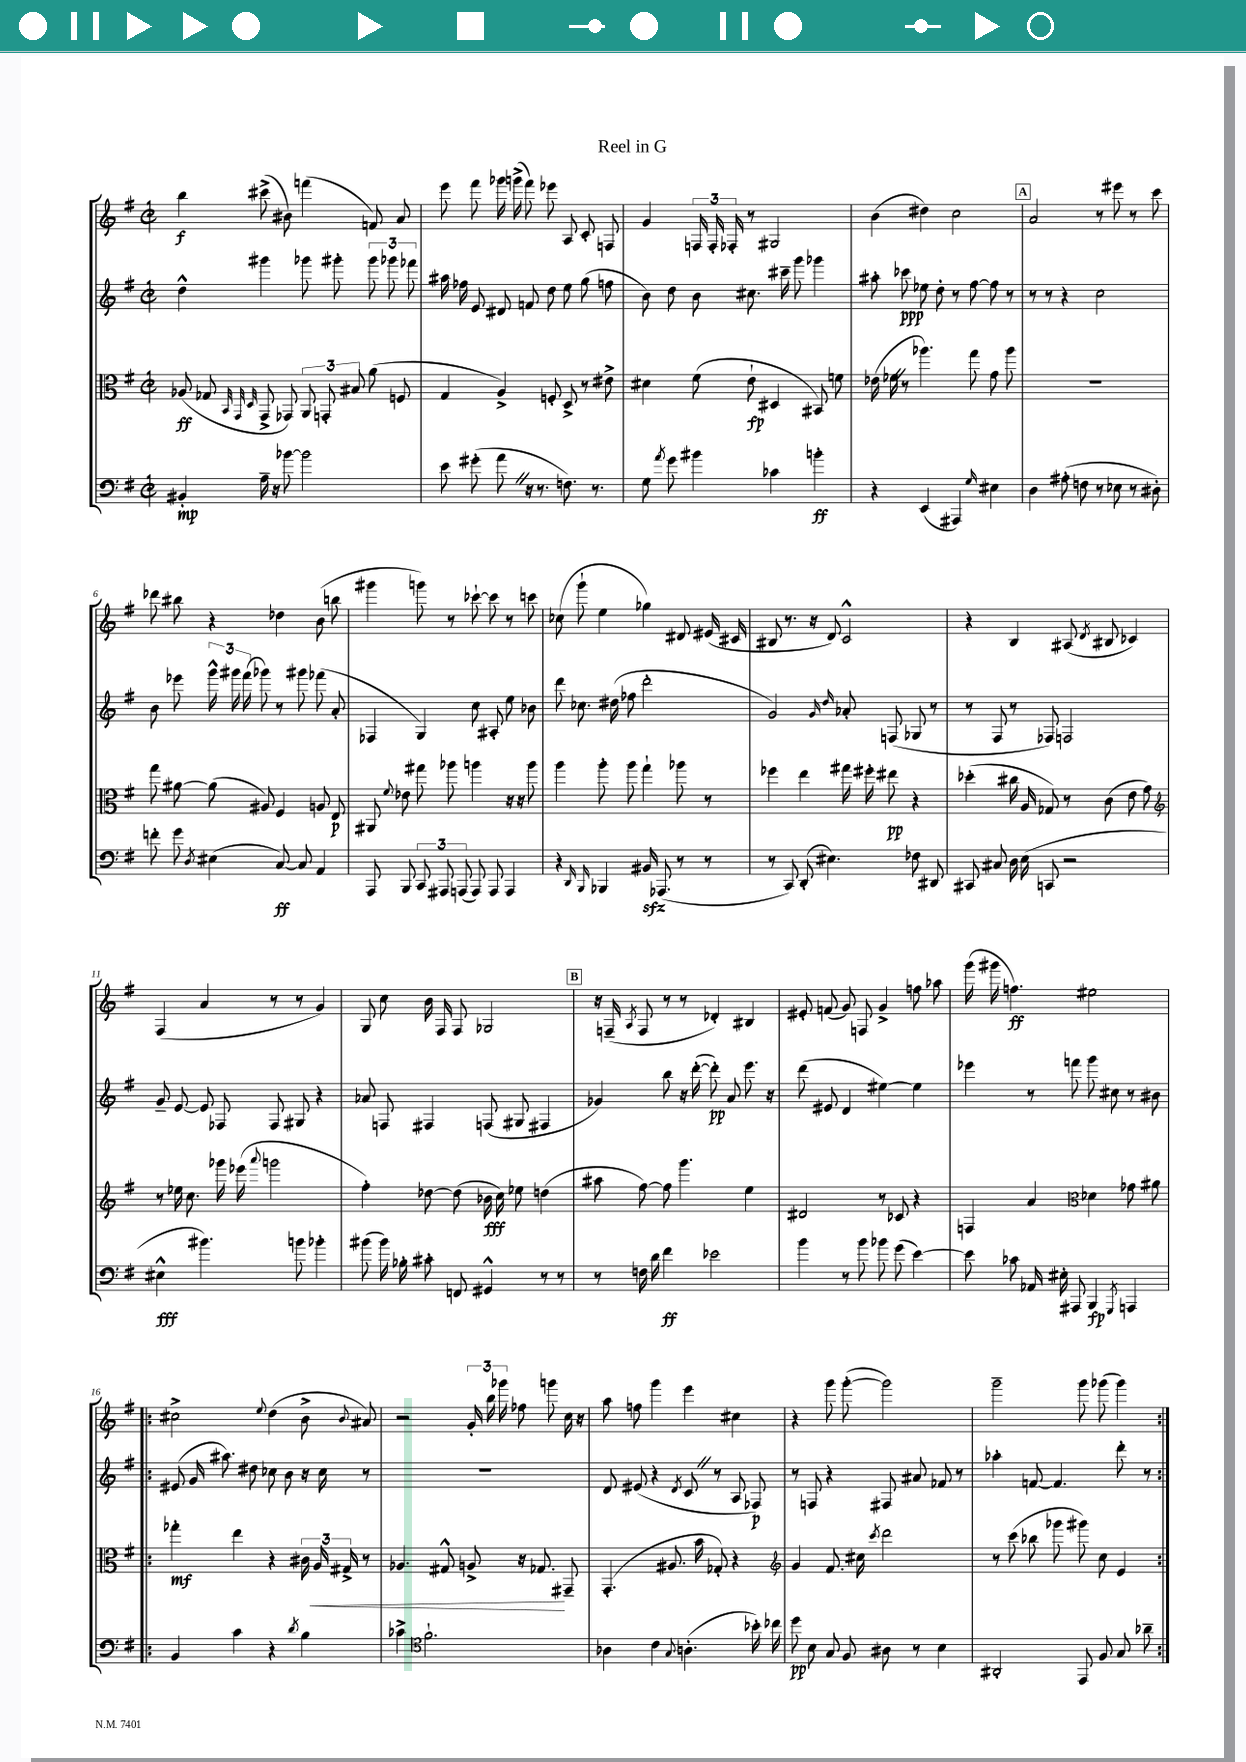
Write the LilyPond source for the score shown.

\header { title = "Reel in G" }
<<
\new StaffGroup <<
\new Staff = "s0" {
    \clef treble \key g \major \defaultTimeSignature \time 2/2
    \autoBeamOff b''4\f cis'''8->( bis'8) f'''4( f'8) a'8 |
    e'''8 fis'''8 ges'''16 g'''16->( fis'''8) ees'''8 a8 c'8-. f8 |
    g'4 \tuplet 3/2 { f16 f16-. fes16-. } r8 gis2 |
    b'4( dis''4) c''2 |
    \mark \markup { \box "A" } a'2 r8 eis'''8 r8 c'''8 |
    des'''8 bis''8 r4 des''4 b'8( b''8 |
    gis'''4 g'''8) r8 ces'''8~-! ces'''8 r8 c'''8 |
    ces''8( g'''8-! e''4 ges''4) dis'8 eis'16( cis'16 |
    bis8 r8. r16 d'8) c'2-^ |
    r4 b4 ais8( \acciaccatura { d'8 } bis8 ces'4) |
    fis4( a'4 r8 r8 g'4) |
    g8 c''8 b'16 fis16 fis8 ges2 |
    \mark \markup { \box "B" } r16 f16--( \acciaccatura { a8 } f8 r8 r8 des'4-.) bis4 |
    eis'8-. f'8( g'8) f8 g'4-> f''8 aes''8 |
    g'''16( gis'''16 f''4.\ff) eis''2 |
    \repeat volta 2 { cis''2-> \appoggiatura { e''8 } d''4( b'8-> \appoggiatura { b'8 } ais'8) |
    r2 \tuplet 3/2 { g'16-. b''16 ges'''16 } fes''8 g'''8 c''16 r16 |
    a''8 f''8 g'''4 e'''4 cis''4 |
    r4 g'''8 g'''8~-.( g'''2) |
    g'''2-- g'''8 ges'''8( ges'''4) | }
}
\new Staff = "s1" {
    \clef treble \key g \major \defaultTimeSignature \time 2/2
    \autoBeamOff d''4-^ gis'''4 ges'''8 gis'''8-. \tuplet 3/2 { gis'''8 ges'''8 fes'''8 } |
    ais''16 fes''16 e'8 dis'8 f'8 d''8 e''8 g''8( f''8 |
    b'8) d''8 b'8 cis''8. cis'''16-- g'''8 ges'''4 |
    ais''8-. ces'''8\ppp ees''8 d''8-. r8 fis''8~ fis''8 r8 |
    \mark \markup { \box "A" } r8 r8 r4 c''2 |
    b'8 ees'''8 \tuplet 3/2 { g'''16-^ gis'''16 fis'''16( } ges'''8) r8 gis'''8 fes'''8( a'8-. |
    fes4 g4) c''8 ais8-. e''8 bes'8 |
    d'''8 ces''8. dis''16( fes''8 d'''2-. |
    g'2) \grace { g'16 d''16 } aes'8-. f8( ges8 r8 |
    r8 fis8 r8 fes8) f2 |
    g'8-- e'8~ e'8 fes8 fes8 gis8 r4 |
    aes'8 f8 fis4 f8( gis8 fis4 |
    \mark \markup { \box "B" } ges'4) b''8 r16 d'''16~-.( d'''8-.\pp) a'8 e'''8. r16 |
    d'''8( eis'8 d'4 eis''4~) eis''4 |
    ees'''4 r8 f'''8 g'''8 cis''8 r8 bis'8 |
    \repeat volta 2 { eis'8( g'16 ais''8.) dis''8 ces''8 b'8 r16 ces''16 r8 |
    R1 |
    d'8 eis'8( r4 \acciaccatura { d'8 } c'8 \once \override BreathingSign.text = \markup { \musicglyph "scripts.caesura.straight" } \breathe r8 a8 fes8\p) |
    r8 f8 r4 fis8 ais'8 fes'8 r8 |
    aes''4-. f'8~ f'4. d'''8-. r8 | }
}
\new Staff = "s2" {
    \clef alto \key g \major \defaultTimeSignature \time 2/2
    \autoBeamOff aes8\ff( ges8 \grace { b,32 g,32 d32 } g,8-> ges,8) \tuplet 3/2 { a,8 g,8-. bis8 } a'8( f8 |
    g4 a4->) f8-. d8-> r8 eis'8-> |
    dis'4 fis'8( e'8-!\fp dis4 bis,8) f'8 |
    ees'16( fes'16 \once \override BreathingSign.text = \markup { \musicglyph "scripts.caesura.straight" } \breathe r8 aes''4.) g''8 g'8 aes''8 |
    \mark \markup { \box "A" } R1 |
    g''8 ais'8~ ais'8( ais8) fis4 a8 e8\p |
    ais,8 \appoggiatura { fis'8 } ees'8 gis''8 aes''8 a''4 r16 r16 a''8 |
    a''4 a''8-. a''8 g''4-! aes''8 r8 |
    fes''4 e''4 gis''16 fis''16-. eis''8\pp r4 |
    des''4-.( cis''16 a16 ges8) r8 c'8( e'8 g'8) |
    \clef treble r8 ees''16 c''8. ges'''16 ees'''16( \appoggiatura { a'''8 } g'''2 |
    fis''4-.) des''8~ des''8( bes'16\fff c''16) ees''8 d''4( |
    \mark \markup { \box "B" } ais''8 fis''8~) fis''8 g'''4. e''4 |
    dis'2 r8 ces'8 r4 |
    f4 a'4 \clef alto des'4 ges'8 ais'8 |
    \repeat volta 2 { ges''4-.\mf e''4 r4 \tuplet 3/2 { cis'16 a16\< gis16-> } r8 |
    aes4. gis8-^ a8-> r16 ges8.\! gis,8-- |
    g,4.-.( ais8. b'16 ges8-.) r4 |
    \clef treble g'4 fis'8. cis''16 \acciaccatura { c'''8 } d'''2 |
    r8 c'''8( bes''8 ges'''8 gis'''8) c''8 e'4 | }
}
\new Staff = "s3" {
    \clef bass \key g \major \defaultTimeSignature \time 2/2
    \autoBeamOff bis,4-.\mp a16-- r16 bes'8~ bes'2 |
    e'8 gis'8-.( a'8 \once \override BreathingSign.text = \markup { \musicglyph "scripts.caesura.straight" } \breathe r16 r8. f8.) r8. |
    g8 \acciaccatura { a'8 } g'8 bis'4 ces'4 b'4-.\ff |
    r4 e,4( ais,,4) \grace { g16 } eis4 |
    \mark \markup { \box "A" } d4 ais8-.( f8 r8 ees8 r8 dis8-.) |
    f'8-. g'8 \acciaccatura { d8 } eis4( c8~\ff) c8 a,4 |
    a,,8 b,,8 \tuplet 3/2 { c,8 ais,,8 a,,8( } a,,8) a,,8 a,,4 |
    r4 \grace { d,16 b,,16 } bes,,4 bis,16\sfz aes,,8.( r8 r8 |
    r8 c,8) d,8-.( eis4.) fes8 dis,8 |
    cis,8 cis8 d16 e16( c,8 r2 |
    eis4-^\fff bis'4.) b'8 bes'4-. |
    bis'8( bis'16) bes16-. cis'8-. f,8 gis,4-^ r8 r8 |
    \mark \markup { \box "B" } r8 f16 d'16 fis'4\ff ees'2 |
    b'4 r8 b'8 bes'8 g'8( e'4~) |
    e'8 ces'8 aes,16 eis16-. ais,,8 b,,4\fp \acciaccatura { g,,8 } a,,4 |
    \repeat volta 2 { b,4 c'4 r4 \acciaccatura { d'8 } b4 |
    ces'4-> \clef tenor fis'2.-! |
    aes4 c'4 \appoggiatura { g8 } a4.-.( bes'16-.) ces''16 |
    d''8\pp b8 g8 fis8 ais8 r8 b4 |
    ais,2-. e,8 fis8 g8 aes'8-- | }
}
>>
>>
